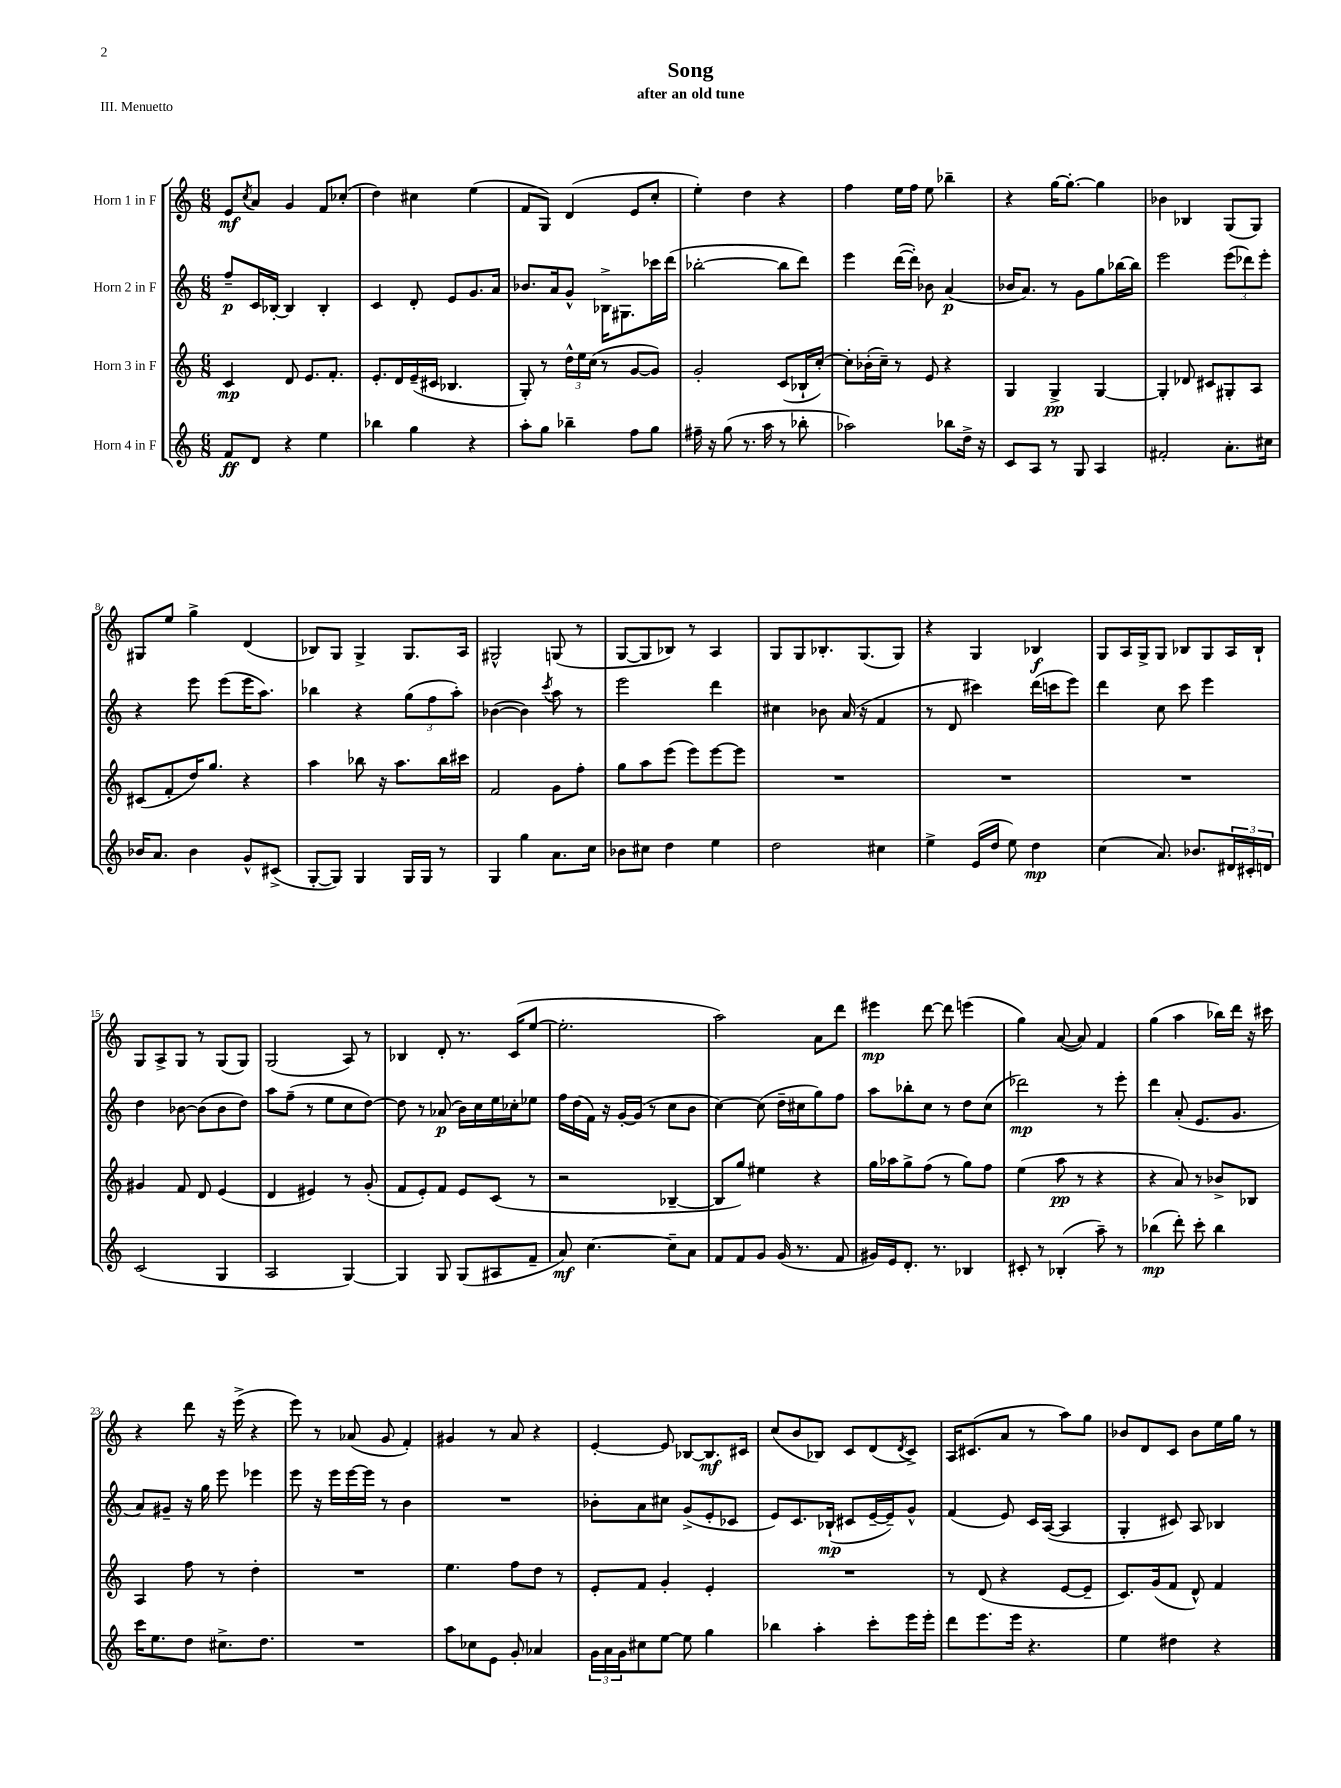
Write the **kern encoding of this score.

**kern	**kern	**kern	**kern
*staff4	*staff3	*staff2	*staff1
*clefG2	*clefG2	*clefG2	*clefG2
*k[]	*k[]	*k[]	*k[]
*M6/8	*M6/8	*M6/8	*M6/8
8f/L	4c/	8ff~/L	8e/L
.	.	.	8qcc/
8d/J	.	16c/L	8a/J
.	.	[16B-'/JJ	.
4r	8d/	4B-/]	4g/
.	8.e/L	.	.
4ee\	.	4B-'/	8f/L
.	8.f'/J	.	.
.	.	.	(8cc-'/J
=	=	=	=
4bb-\	8.e'/L	4c/	4dd\)
.	16d/L	.	.
4gg\	(16e~/	8d'/	4cc#\
.	16c#/JJ	.	.
.	4.B-/	8e/L	.
4r	.	8.g/	(4ee\
.	.	16a/Jk	.
=	=	=	=
8aa'\L	8G'/)	8.b-/L	8f/L
8gg\J	8r	.	8G/J)
.	.	16a/k	.
4bb-~\	24dd^^\LL	8g^^/J	(4d/
.	24ee\	.	.
.	(24cc\JJ	.	.
.	8r	16B-^\LK	.
.	.	8.G#\	.
8ff\L	[8g/L	.	8e/L
8gg\J	8g/]J)	16ccc-\L	8cc'/J
.	.	(16ddd\JJ	.
=	=	=	=
16ff#~\	2g'/	[2bb-'\	4ee'\)
16r	.	.	.
(8gg\	.	.	.
8.r	.	.	4dd\
16aa\	.	.	.
8r	(8c/L	8bb-\]L	4r
8bb-'\	16B-`/L	8ddd\J)	.
.	[16cc'/JJ)	.	.
=	=	=	=
2aa-\)	8cc'\]L	4eee\	4ff\
.	(16b-'\L	.	.
.	16cc~\JJ)	.	.
.	8r	([16ddd\LL	16ee\LL
.	.	16ddd'\]JJ)	16ff\JJ
.	8e/	8b-\	8ee\
8bb-\L	4r	(4a/	4bb-~\
16dd^\Jk	.	.	.
16r	.	.	.
=	=	=	=
8c/L	4G/	16b-/LK	4r
.	.	8.a/J)	.
8A/J	.	.	.
8r	4G^/	8r	[16gg\LK
.	.	.	8.gg'\_J
8G/	.	8g\L	.
4A/	[4G/	8gg\	4gg\]
.	.	[16bb-\L	.
.	.	16bb-\]JJ	.
=	=	=	=
2f#'/	4G'/]	2eee\	4b-\
.	8d-/	.	4B-/
.	8c#/L	.	.
8.a'\L	8G#'/	(12eee\L	(8G/L
.	.	12ddd-\)	.
.	8A/J	.	8G/J)
.	.	12eee'\J	.
16cc#\Jk	.	.	.
=	=	=	=
16b-/LK	(8c#/L	4r	8G#/L
8.a/J	.	.	.
.	8f'/	.	8ee/J
4b-\	16dd/K)	8eee\	4gg^\
.	8.gg/J	.	.
.	.	(8eee\L	.
8g^^/L	4r	16eee\K	(4d/
.	.	8.aa\J)	.
(8c#^/J	.	.	.
=	=	=	=
[8G'/L	4aa\	4bb-\	8B-/L)
8G/]J)	.	.	8G/J
4G/	8bb-\	4r	4G^/
.	16r	.	.
.	8.aa\L	.	.
16G/LL	.	(12gg\L	8.G/L
16G/JJ	.	.	.
.	.	12ff\	.
8r	16bb-\L	.	.
.	.	12aa'\J)	.
.	16ccc#\JJ	.	16A/Jk
=	=	=	=
4G/	2f/	([4b-\	2G#^^/
4gg\	.	4b-\])	.
.	.	8qccc/	.
8.a\L	8g\L	8aa\	(8G/
.	8ff'\J	8r	8r
16cc\Jk	.	.	.
=	=	=	=
8b-\L	8gg\L	2eee\	[8G/L
8cc#\J	8aa\	.	8G/]
4dd\	(8eee\J	.	8B-/J)
.	8eee\L)	.	8r
4ee\	[8eee\	4ddd\	4A/
.	8eee\]J	.	.
=	=	=	=
2dd\	2.r	4cc#\	8G/L
.	.	.	8G/
.	.	8b-\	8.B-'/
.	.	(16a/	.
.	.	16r	(8.G/
4cc#\	.	4f/	.
.	.	.	8G/J)
=	=	=	=
4ee^\	2.r	8r	4r
.	.	8d/	.
(16e/LL	.	4ccc#\)	4G/
16dd/JJ	.	.	.
8ee\)	.	.	.
4dd\	.	(16ddd\LL	4B-/
.	.	16ccc\J	.
.	.	8eee\J)	.
=	=	=	=
(4cc\	2.r	4ddd\	8G/L
.	.	.	16A/L
.	.	.	16G^/J
8.a/)	.	8cc\	8G/J
.	.	8ccc\	8B-/L
8.b-/L	.	.	.
.	.	4eee\	8G/
24d#/L	.	.	16A/L
24c#'/	.	.	.
.	.	.	16B-`/JJ
24d/JJ	.	.	.
=	=	=	=
(2c/	4g#/	4dd\	8G/L
.	.	.	8A^/
.	8f/	[8b-\	8G/J
.	8d/	(8b-\]L	8r
4G/	(4e/	8b-\	(8G/L
.	.	8dd\J)	8G/J)
=	=	=	=
2A/	4d/	8aa\L	(2G/
.	.	(8ff~\J	.
.	4e#/)	8r	.
.	.	8ee\L	.
[4G/)	8r	8cc\	8A/)
.	(8g'/	[8dd\J)	8r
=	=	=	=
4G/]	8f/L	8dd\]	4B-/
.	8e'/)	8r	.
8G/	8f/J	(8a-/	8d'/
(8G/L	8e/L	16b\LL)	8.r
.	.	16cc\	.
8A#/	(8c/J	16ee\	.
.	.	16cc-'\J	(16c/LK
8f~/J	8r	8ee-\J	[8ee/J
=	=	=	=
8a/)	2r	16ff\LL	2.ee'\]
.	.	(16dd\	.
[4.cc\	.	16f\JJ)	.
.	.	16r	.
.	.	[16g'/LL	.
.	.	(16g/]JJ	.
.	.	8r	.
8cc~\]L	[4B-~/	8cc\L	.
8a\J	.	8b\J	.
=	=	=	=
8f/L	8B-/]L	[4cc\)	2aa\)
8f/	8gg/J)	.	.
8g/J	4ee#\	(8cc\]	.
(16g/	.	16dd~\LL	.
8.r	.	16cc#\J	.
.	4r	8gg\)	8a\L
8f/	.	8ff\J	8ddd\J
=	=	=	=
16g#/LL)	16gg\LL	8aa\L	4eee#\
16e/J	16aa-\J	.	.
8.d'/J	8gg^\	8bb-'\	.
.	(8ff\J	8cc\J	[8ddd\
8.r	.	.	.
.	8r	8r	8ddd\]
4B-/	8gg\L)	8dd\L	(4eee\
.	8ff\J	(8cc\J	.
=	=	=	=
8c#'/	(4ee\	2ddd-\)	4gg\)
8r	.	.	.
(4B-'/	8aa\	.	([8a/
.	8r	.	8a/])
8aa~\)	4r	8r	4f/
8r	.	8eee'\	.
=	=	=	=
(4bb-\	4r	4ddd\	(4gg\
8ddd'\)	8a/)	(8a'/	4aa\
8ccc'\	8r	8.e/L	.
4bb-\	8b-^/L	.	16bb-\LL)
.	.	8.g/J	16ddd\JJ
.	8B-/J	.	16r
.	.	.	16ccc#\
=	=	=	=
16ccc\LK	4A/	8a/L)	4r
8.ee\	.	.	.
.	.	8g#~/J	.
8dd\J	8ff\	16r	8ddd\
.	.	16gg\	.
8.cc#^\L	8r	8eee\	16r
.	.	.	(16eee^\
.	4dd'\	4eee-\	4r
8.dd\J	.	.	.
=	=	=	=
2.r	2.r	8eee\	8eee\)
.	.	16r	8r
.	.	16eee\LL	.
.	.	[16eee\	(8a-/
.	.	16eee\]JJ	.
.	.	8r	8g/
.	.	4b\	4f'/)
=	=	=	=
8aa\L	4.ee\	2.r	4g#/
8cc-\	.	.	.
8e\J	.	.	8r
8g'/	8ff\L	.	8a/
4a-/	8dd\J	.	4r
.	8r	.	.
=	=	=	=
24g\LL	8e'/L	8b-'\L	[4e'/
24a\	.	.	.
24g\J	.	.	.
8cc#\	8f/J	8a\	.
[8ee\J	4g'/	8cc#\J	8e/]
8ee\]	.	(8g^/L	[8B-/L
4gg\	4e'/	8e'/	8.B-/]
.	.	8c-/J	.
.	.	.	16c#/Jk
=	=	=	=
4bb-\	2.r	8e/L)	(8cc/L
.	.	8.c/	8b/
4aa'\	.	.	8B-/J)
.	.	(16B-`/Jk	.
.	.	8c#/L	8c/L
8ccc'\L	.	[16e~/L	(8d/
.	.	16e~/]J)	.
.	.	.	8qd/
16eee\L	.	8g^^/J	8c^/J)
16eee'\JJ	.	.	.
=	=	=	=
8ddd\L	8r	(4f/	16A/LK
.	.	.	(8.c#/
8.eee\	(8d/	.	.
.	4r	8e/)	8a/J
16eee\Jk	.	.	.
4.r	.	16c/LL	8r
.	.	([16A/JJ	.
.	[8e/L	4A/]	8aa\L)
.	8e~/]J	.	8gg\J
=	=	=	=
4ee\	8.c/L)	4G'/	8b-/L
.	.	.	8d/
.	(16g/k	.	.
4dd#\	8f/J	8c#/)	8c/J
.	8d^^/)	8A/	8b-\L
4r	4f/	4B-/	16ee\L
.	.	.	16gg\JJ
.	.	.	8r
==	==	==	==
*-	*-	*-	*-
